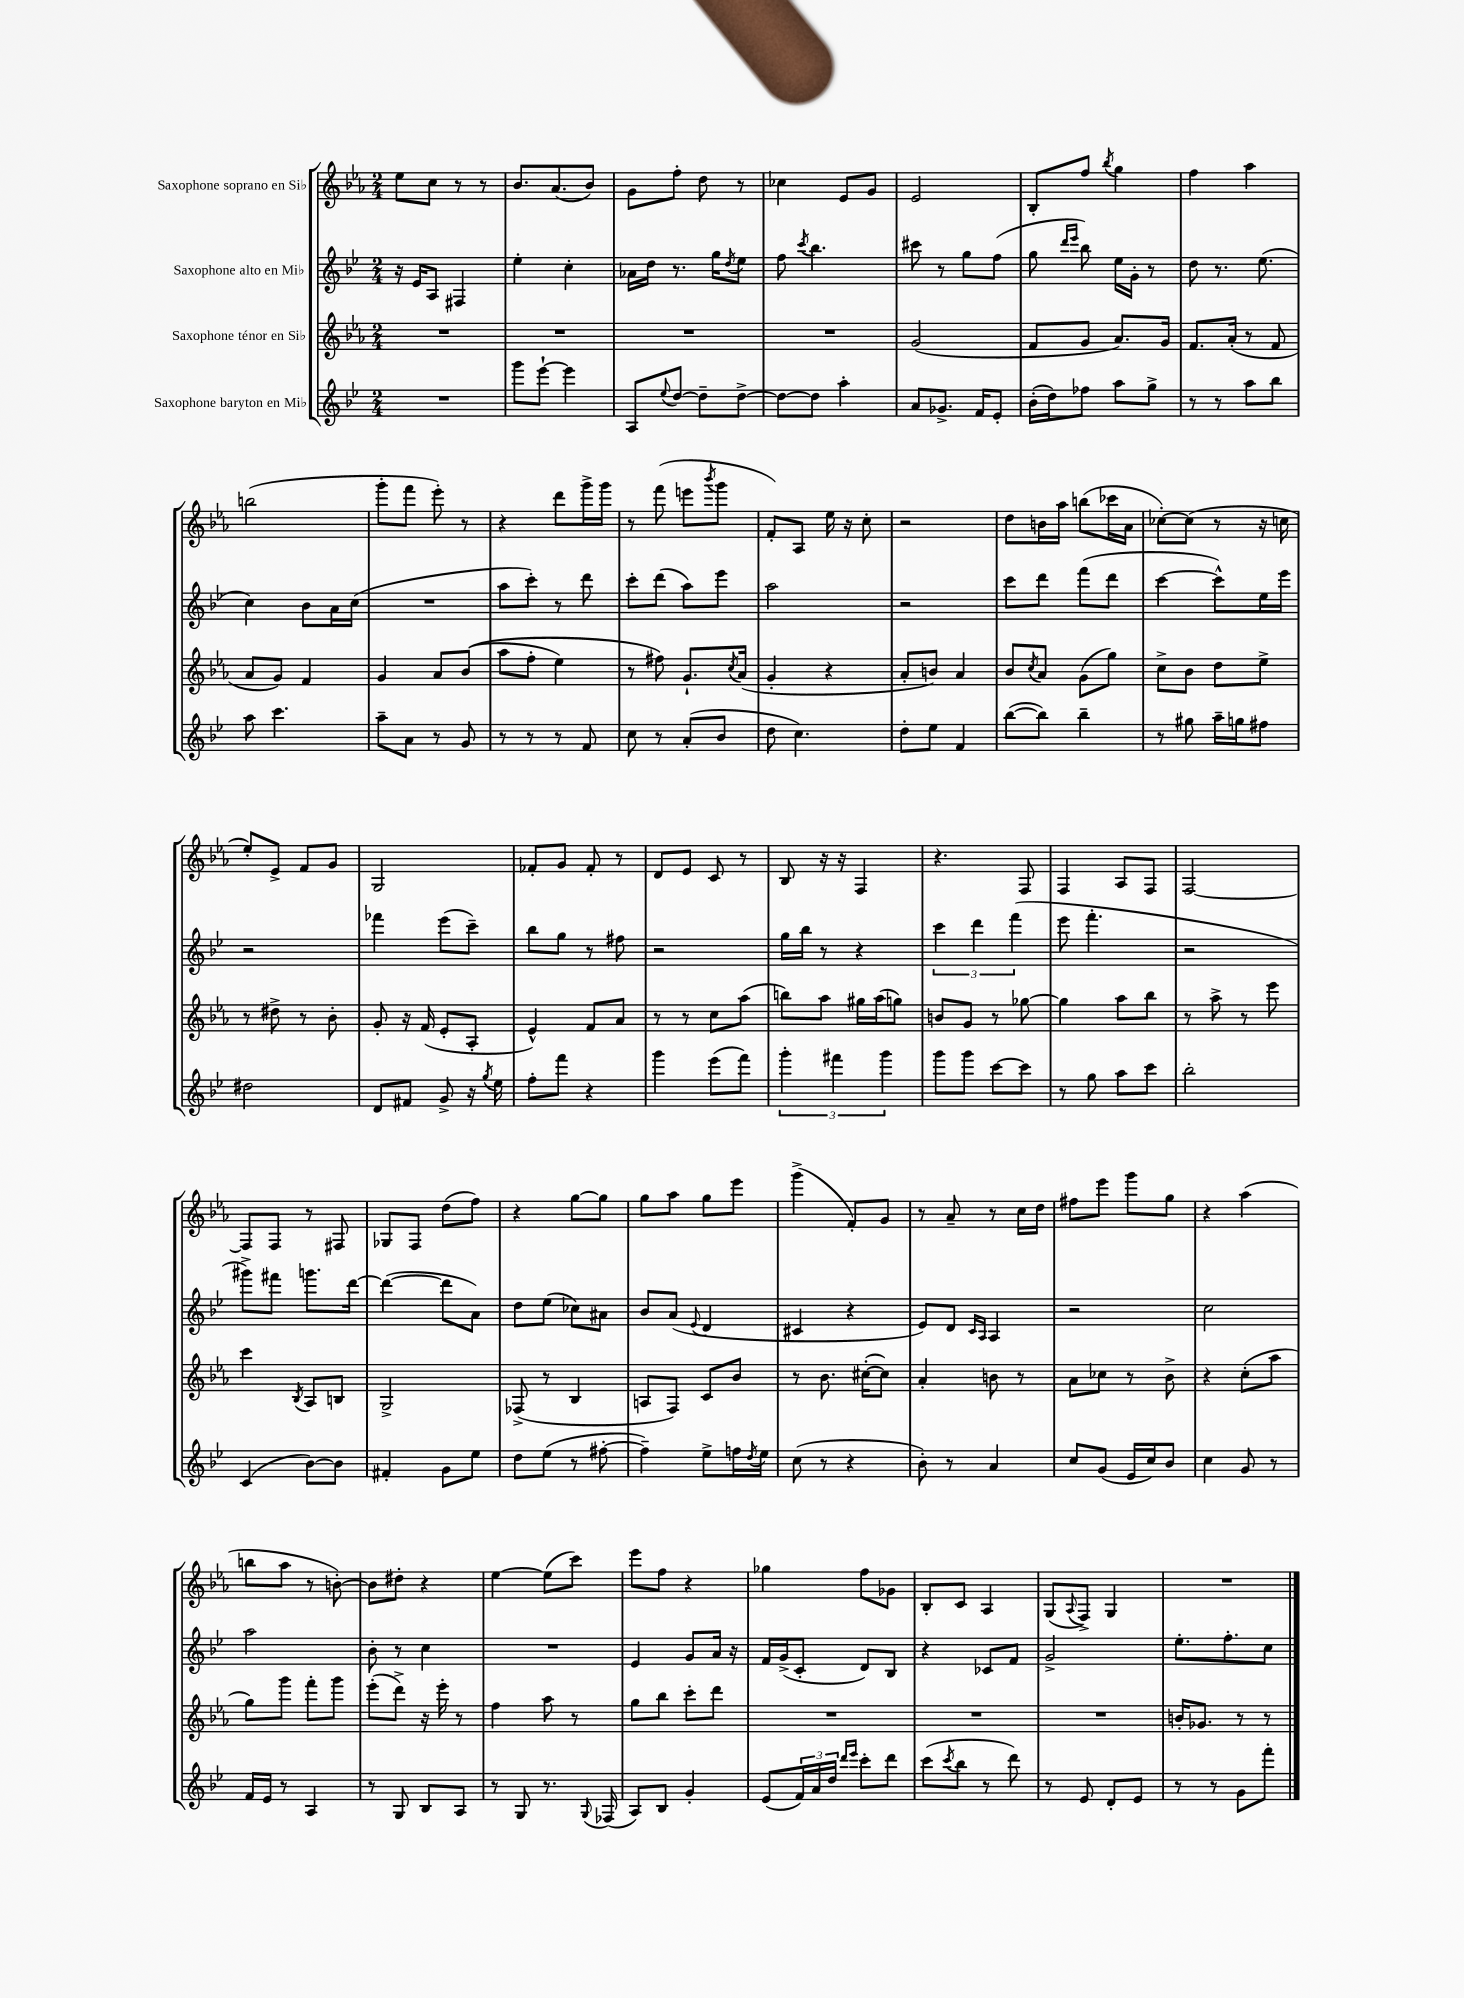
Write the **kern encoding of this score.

**kern	**kern	**kern	**kern
*staff4	*staff3	*staff2	*staff1
*clefG2	*clefG2	*clefG2	*clefG2
*k[b-e-]	*k[b-e-a-]	*k[b-e-]	*k[b-e-a-]
*M2/4	*M2/4	*M2/4	*M2/4
2r	2r	16r	8ee-\L
.	.	16e-/LK	.
.	.	8A/J	8cc\J
.	.	4F#/	8r
.	.	.	8r
=	=	=	=
8ggg\L	2r	4ee-'\	8.b-/L
[8eee-`\J	.	.	.
.	.	.	(8.a-/
4eee-\]	.	4cc'\	.
.	.	.	8b-/J)
=	=	=	=
8A/L	2r	16a-\LL	8g\L
.	.	16dd\JJ	.
8qqee-/	.	.	.
[8dd/J	.	8.r	8ff'\J
8dd~\]L	.	.	8dd\
.	.	16gg\LK	.
.	.	8qdd/	.
[8dd^\J	.	8ee-\J	8r
=	=	=	=
8dd\_L	2r	8ff\	4cc-\
.	.	8qccc/	.
8dd\]J	.	4.bb-\	.
4aa'\	.	.	8e-/L
.	.	.	8g/J
=	=	=	=
8a/L	(2g/	8ccc#\	2e-/
8.g-^/J	.	8r	.
.	.	8gg\L	.
16f/LK	.	.	.
8e-'/J	.	(8ff\J	.
=	=	=	=
(16b-'\LL	8f/L	8gg\	8B-'/L
16dd\J)	.	.	.
.	.	16qqddd/LL	.
.	.	16qqeee-/JJ	.
8ff-\J	8g/J	8bb-\)	8ff/J
.	.	.	8qbb-/
8aa\L	8.a-/L)	16ee-\LL	4gg\
.	.	16g'\JJ	.
8gg^\J	.	8r	.
.	16g/Jk	.	.
=	=	=	=
8r	8.f/L	8dd\	4ff\
8r	.	8.r	.
.	(16a-'/Jk	.	.
8aa\L	8r	.	4aa-\
.	.	(8.ee-\	.
8bb-\J	8f/	.	.
=	=	=	=
8aa\	8a-/L	4cc\)	(2bb\
4.ccc\	8g/J)	.	.
.	4f/	8b-\L	.
.	.	16a\L	.
.	.	(16cc\JJ	.
=	=	=	=
8aa~\L	4g/	2r	8ggg'\L
8a\J	.	.	8fff\J
8r	8a-/L	.	8eee-'\)
8g/	&((8b-/J	.	8r
=	=	=	=
8r	8aa-\L	8aa\L	4r
8r	8ff'\J	8ccc'\J)	.
8r	4ee-\)	8r	8ddd\L
8f/	.	8ddd\	16ggg^\L
.	.	.	16ggg\JJ
=	=	=	=
8cc\	8r	8ccc'\L	8r
8r	8ff#\&)	(8ddd\J	(8fff\
(8a'/L	8.g`/L	8aa\L)	8eee\L
.	.	.	8qbbb-/
8b-/J	.	8eee-\J	8ggg\J
.	8qcc/	.	.
.	(16a-/Jk	.	.
=	=	=	=
8dd\	4g'/	2aa\	8f'/L)
4.cc\)	.	.	8A-/J
.	4r	.	16ee-\
.	.	.	16r
.	.	.	8cc'\
=	=	=	=
8dd'\L	8a-'/L	2r	2r
8ee-\J	8b/J)	.	.
4f/	4a-/	.	.
=	=	=	=
([8bb-\L	8b-/L	8ccc\L	8dd\L
.	8qcc/	.	.
8bb-\]J)	8a-/J	8ddd\J	16b\L
.	.	.	16aa-\JJ
4bb-~\	(8g\L	(8fff\L	(8bb\L
.	8gg\J)	8ddd\J	16ccc-\L
.	.	.	16a-\JJ
=	=	=	=
8r	8cc^\L	[4ccc\	[8cc-'\L)
8gg#\	8b-\J	.	(8cc-\]J
16aa~\LL	8dd\L	8ccc^^\]L)	8r
16gg\J	.	.	.
8ff#\J	8ee-^\J	16ee-\L	16r
.	.	16eee-\JJ	16cc\
=	=	=	=
2dd#\	8r	2r	8ee-'/L)
.	8dd#^\	.	8e-^/J
.	8r	.	8f/L
.	8b-'\	.	8g/J
=	=	=	=
8d/L	8g'/	4fff-\	2G/
8f#/J	16r	.	.
.	(16f/	.	.
8g^/	8e-'/L	(8eee-\L	.
16r	8A-'/J	8ccc~\J)	.
8qgg/	.	.	.
16ee-\	.	.	.
=	=	=	=
8ff'\L	4e-^^/)	8bb-\L	8f-'/L
8fff\J	.	8gg\J	8g/J
4r	8f/L	8r	8f-'/
.	8a-/J	8ff#\	8r
=	=	=	=
4ggg\	8r	2r	8d/L
.	8r	.	8e-/J
(8eee-\L	8cc\L	.	8c/
8fff\J)	(8aa-\J	.	8r
=	=	=	=
6ggg'\	8bb\L)	16gg\LL	8B-/
.	.	16bb-\JJ	.
.	8aa-\J	8r	16r
6fff#\	.	.	.
.	.	.	16r
.	16gg#\LL	4r	4F/
.	(16aa-\J	.	.
6ggg\	.	.	.
.	8gg\J)	.	.
=	=	=	=
8ggg\L	8b/L	6ccc\	4.r
8ggg\J	8g/J	.	.
.	.	6ddd\	.
[8ccc\L	8r	.	.
.	.	(6fff\	.
8ccc\]J	[8gg-\	.	8F/
=	=	=	=
8r	4gg-\]	8eee-\	4F/
8gg\	.	4.fff'\	.
8aa\L	8aa-\L	.	8A-/L
8ccc\J	8bb-\J	.	8F/J
=	=	=	=
2bb-'\	8r	2r	[2F/
.	8aa-^\	.	.
.	8r	.	.
.	8eee-\	.	.
=	=	=	=
(4c/	4ccc\	8ggg#^\L)	8F/]L
.	.	8fff#\J	8F/J
.	8qB-/	.	.
[8b-\L)	8A-/L	8.ggg\L	8r
8b-\]J	8B/J	.	8F#/
.	.	[16ddd\Jk	.
=	=	=	=
4f#'/	2G^/	(4ddd\_	8G-/L
.	.	.	8F/J
8g\L	.	8ddd\]L	(8dd\L
8ee-\J	.	8a\J)	8ff\J)
=	=	=	=
8dd\L	(8F-^/	8dd\L	4r
(8ee-\J	8r	(8ee-\J	.
8r	4B-/	8cc-\L)	[8gg\L
[8ff#'\	.	8a#\J	8gg\]J
=	=	=	=
4ff#~\])	8A/L	8b-/L	8gg\L
.	8F/J)	(8a/J	8aa-\J
.	.	8qqe-/	.
8ee-^\L	8c/L	4d/	8gg\L
16ff\L	8b-/J	.	8eee-\J
8qdd/	.	.	.
16ee-\JJ	.	.	.
=	=	=	=
(8cc\	8r	4c#/	(4ggg^\
8r	8.b-\	.	.
4r	.	4r	8f'/L)
.	([16cc#'\LK	.	.
.	8cc#\]J)	.	8g/J
=	=	=	=
8b-'\)	4a-'/	8e-/L)	8r
8r	.	8d/J	8a-~/
.	.	16qqc/LL	.
.	.	16qqA/JJ	.
4a/	8b\	4A/	8r
.	8r	.	16cc\LL
.	.	.	16dd\JJ
=	=	=	=
8cc/L	8a-\L	2r	8ff#\L
(8g/J	8cc-\J	.	8eee-\J
16e-/LL	8r	.	8ggg\L
16cc/J)	.	.	.
8b-/J	8b-^\	.	8gg\J
=	=	=	=
4cc\	4r	2cc\	4r
8g/	(8cc'\L	.	(4aa-\
8r	8aa-\J	.	.
=	=	=	=
16f/LL	8gg\L)	2aa\	8bb\L
16e-/JJ	.	.	.
8r	8ggg\J	.	8aa-\J
4A/	8fff'\L	.	8r
.	8ggg\J	.	[8b'\)
=	=	=	=
8r	(8eee-'\L	8b-'\	8b\]L
8G/	8ddd^\J)	8r	8dd#'\J
8B-/L	16r	4cc\	4r
.	16eee-'\	.	.
8A/J	8r	.	.
=	=	=	=
8r	4ff\	2r	[4ee-\
8G/	.	.	.
8.r	8aa-\	.	(8ee-\]L
.	8r	.	8ccc\J)
8qqG/	.	.	.
(16F-/	.	.	.
=	=	=	=
8A/L)	8gg\L	4e-/	8eee-\L
8B-/J	8bb-\J	.	8ff\J
4g'/	8ccc'\L	8g/L	4r
.	8ddd\J	16a/Jk	.
.	.	16r	.
=	=	=	=
(8e-/L	2r	16f/LL	4gg-\
.	.	(16g^/J	.
24f/L)	.	8c'/J	.
24a/	.	.	.
24dd/JJ	.	.	.
16qqddd/LL	.	.	.
16qqeee-/JJ	.	.	.
8ccc'\L	.	8d/L)	8ff\L
8ddd\J	.	8B-/J	8g-\J
=	=	=	=
(8ccc\L	2r	4r	8B-'/L
8qccc/	.	.	.
8bb-\J	.	.	8c/J
8r	.	8c-/L	4A-/
8ddd\)	.	8f/J	.
=	=	=	=
8r	2r	2g^/	(8G/L
.	.	.	8qqA-/
8e-/	.	.	8F^/J)
8d'/L	.	.	4G/
8e-/J	.	.	.
=	=	=	=
8r	16b'/LK	8.ee-'\L	2r
.	8.g-/J	.	.
8r	.	.	.
.	.	8.ff'\	.
8g\L	8r	.	.
8fff'\J	8r	8cc\J	.
==	==	==	==
*-	*-	*-	*-
